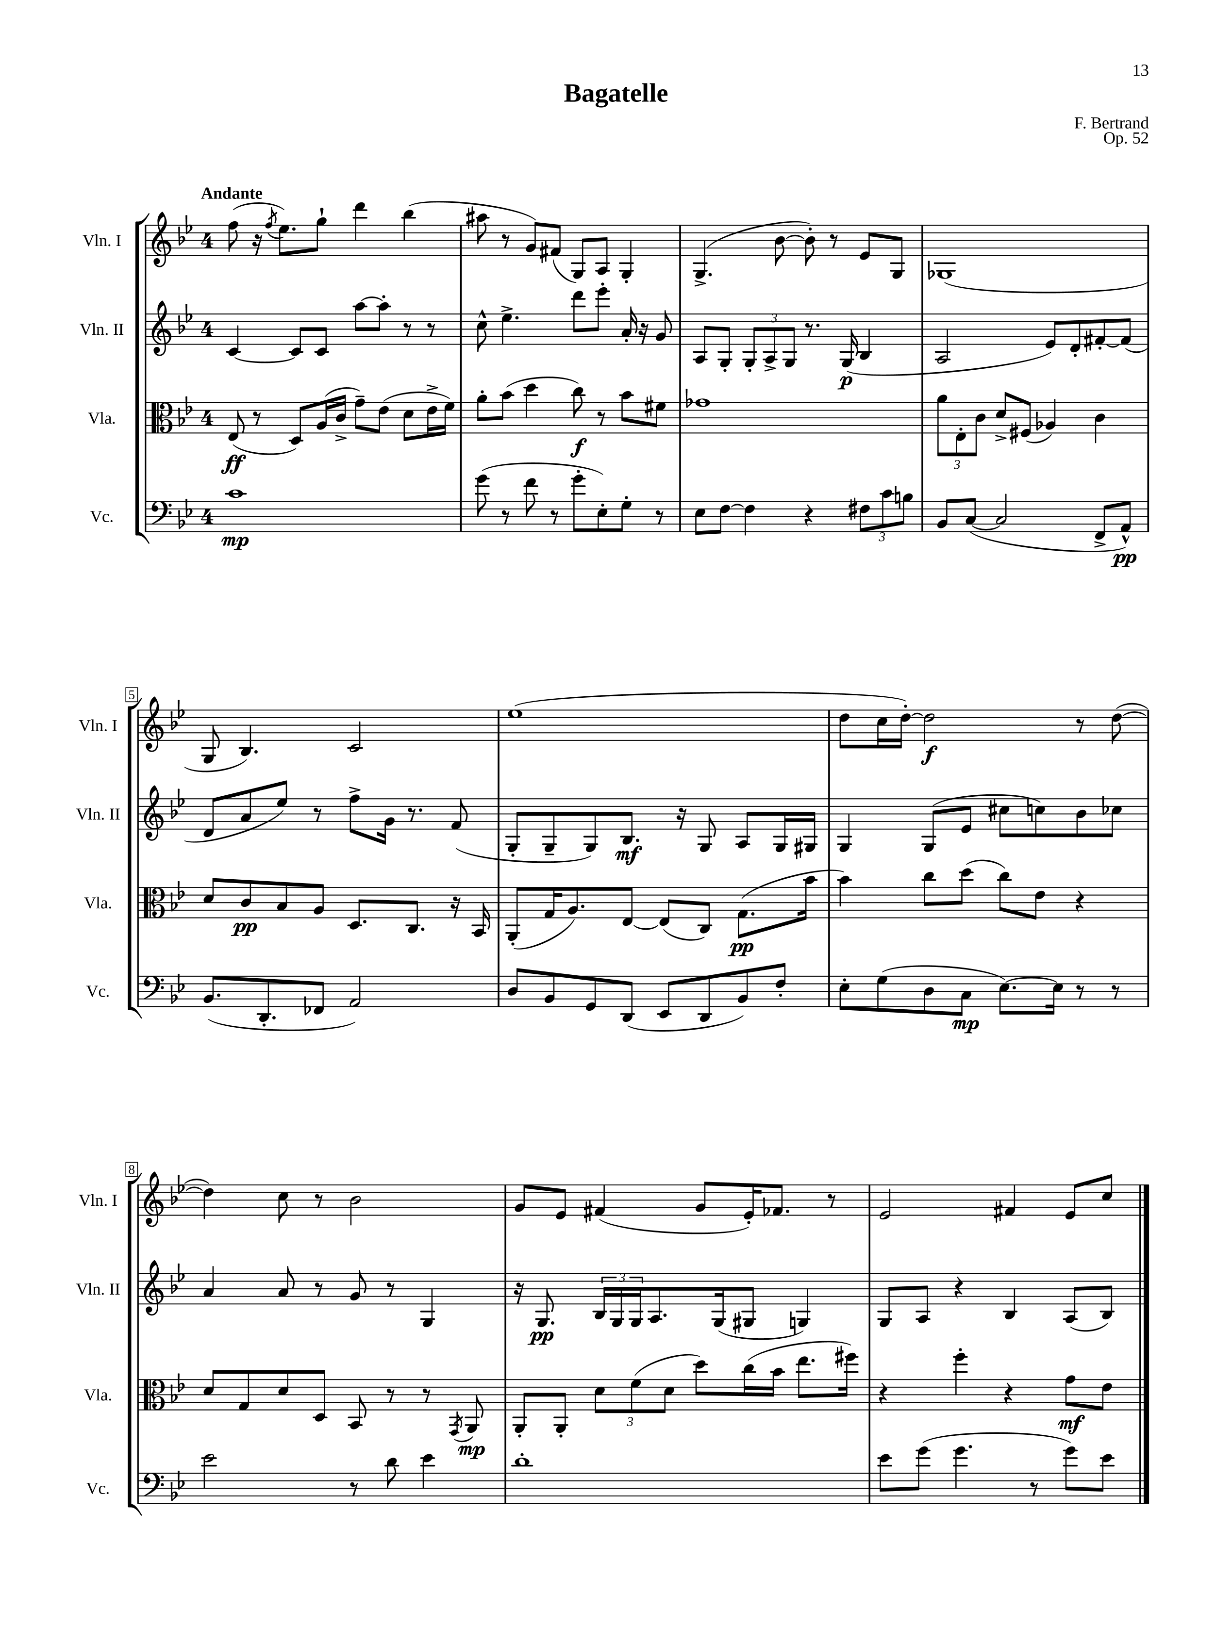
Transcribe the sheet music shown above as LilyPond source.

\header { title = "Bagatelle" composer = "F. Bertrand" opus = "Op. 52" }
<<
\new StaffGroup <<
\new Staff = "s0" \with { instrumentName = "Vln. I" shortInstrumentName = "Vln. I" } {
    \clef treble \key bes \major \once \override Staff.TimeSignature.style = #'single-digit \time 4/4 \tempo "Andante"
    f''8( r16 \acciaccatura { f''8 } ees''8.) g''8-! d'''4 bes''4( |
    ais''8 r8 g'8) fis'8( g8) a8 g4-. |
    g4.->( bes'8~ bes'8-.) r8 ees'8 g8 |
    ges1( |
    g8 bes4.) c'2 |
    ees''1( |
    d''8 c''16 d''16~-.) d''2\f r8 d''8~( |
    d''4) c''8 r8 bes'2 |
    g'8 ees'8 fis'4( g'8 ees'16-.) fes'8. r8 |
    ees'2 fis'4 ees'8 c''8 \bar "|." |
}
\new Staff = "s1" \with { instrumentName = "Vln. II" shortInstrumentName = "Vln. II" } {
    \clef treble \key bes \major \once \override Staff.TimeSignature.style = #'single-digit \time 4/4
    c'4~ c'8 c'8 a''8~ a''8-. r8 r8 |
    c''8-^ ees''4.-> d'''8 ees'''8-. a'16-. r16 g'8 |
    a8 g8-. \tuplet 3/2 { g8-. a8-> g8 } r8. g16\p( bes4 |
    a2 ees'8) d'8-. fis'8~-. fis'8( |
    d'8 a'8 ees''8) r8 f''8-> g'16 r8. f'8( |
    g8-. g8-- g8) bes8.\mf r16 g8 a8 g16 gis16 |
    g4 g8( ees'8 cis''8 c''8) bes'8 ces''8 |
    a'4 a'8 r8 g'8 r8 g4 |
    r16 g8.\pp \tuplet 3/2 { bes16 g16 g16 } a8. g16( gis8 g4) |
    g8 a8 r4 bes4 a8( bes8) \bar "|." |
}
\new Staff = "s2" \with { instrumentName = "Vla." shortInstrumentName = "Vla." } {
    \clef alto \key bes \major \once \override Staff.TimeSignature.style = #'single-digit \time 4/4
    ees8\ff( r8 d8) a16( c'16-> g'8--) ees'8( d'8 ees'16-> f'16) |
    a'8-. bes'8( d''4 c''8\f) r8 bes'8 fis'8 |
    ges'1 |
    \tuplet 3/2 { a'8 ees8-. c'8 } d'8-> fis8( aes4) c'4 |
    d'8 c'8\pp bes8 a8 d8. c8. r16 bes,16 |
    a,8-.( g16 a8.) ees8~ ees8( c8) g8.\pp( bes'16 |
    bes'4) c''8 d''8( c''8) ees'8 r4 |
    d'8 g8 d'8 d8 bes,8 r8 r8 \acciaccatura { g,8 } a,8\mp |
    a,8-. a,8-. \tuplet 3/2 { d'8 f'8( d'8 } d''8) c''16( bes'16 ees''8. fis''16) |
    r4 f''4-. r4 g'8\mf ees'8 \bar "|." |
}
\new Staff = "s3" \with { instrumentName = "Vc." shortInstrumentName = "Vc." } {
    \clef bass \key bes \major \once \override Staff.TimeSignature.style = #'single-digit \time 4/4
    c'1\mp |
    g'8( r8 f'8 r8 g'8-. ees8-.) g8-. r8 |
    ees8 f8~ f4 r4 \tuplet 3/2 { fis8 c'8 b8 } |
    bes,8 c8~( c2 f,8-> a,8-^\pp) |
    bes,8.( d,8.-. fes,8 a,2) |
    d8 bes,8 g,8 d,8( ees,8 d,8 bes,8) f8-. |
    ees8-. g8( d8 c8\mp ees8.~) ees16 r8 r8 |
    ees'2 r8 d'8 ees'4 |
    d'1-. |
    ees'8 g'8( g'4. r8 g'8) ees'8 \bar "|." |
}
>>
>>
\layout { \context { \Score \override BarNumber.stencil = #(make-stencil-boxer 0.1 0.3 ly:text-interface::print) } }
